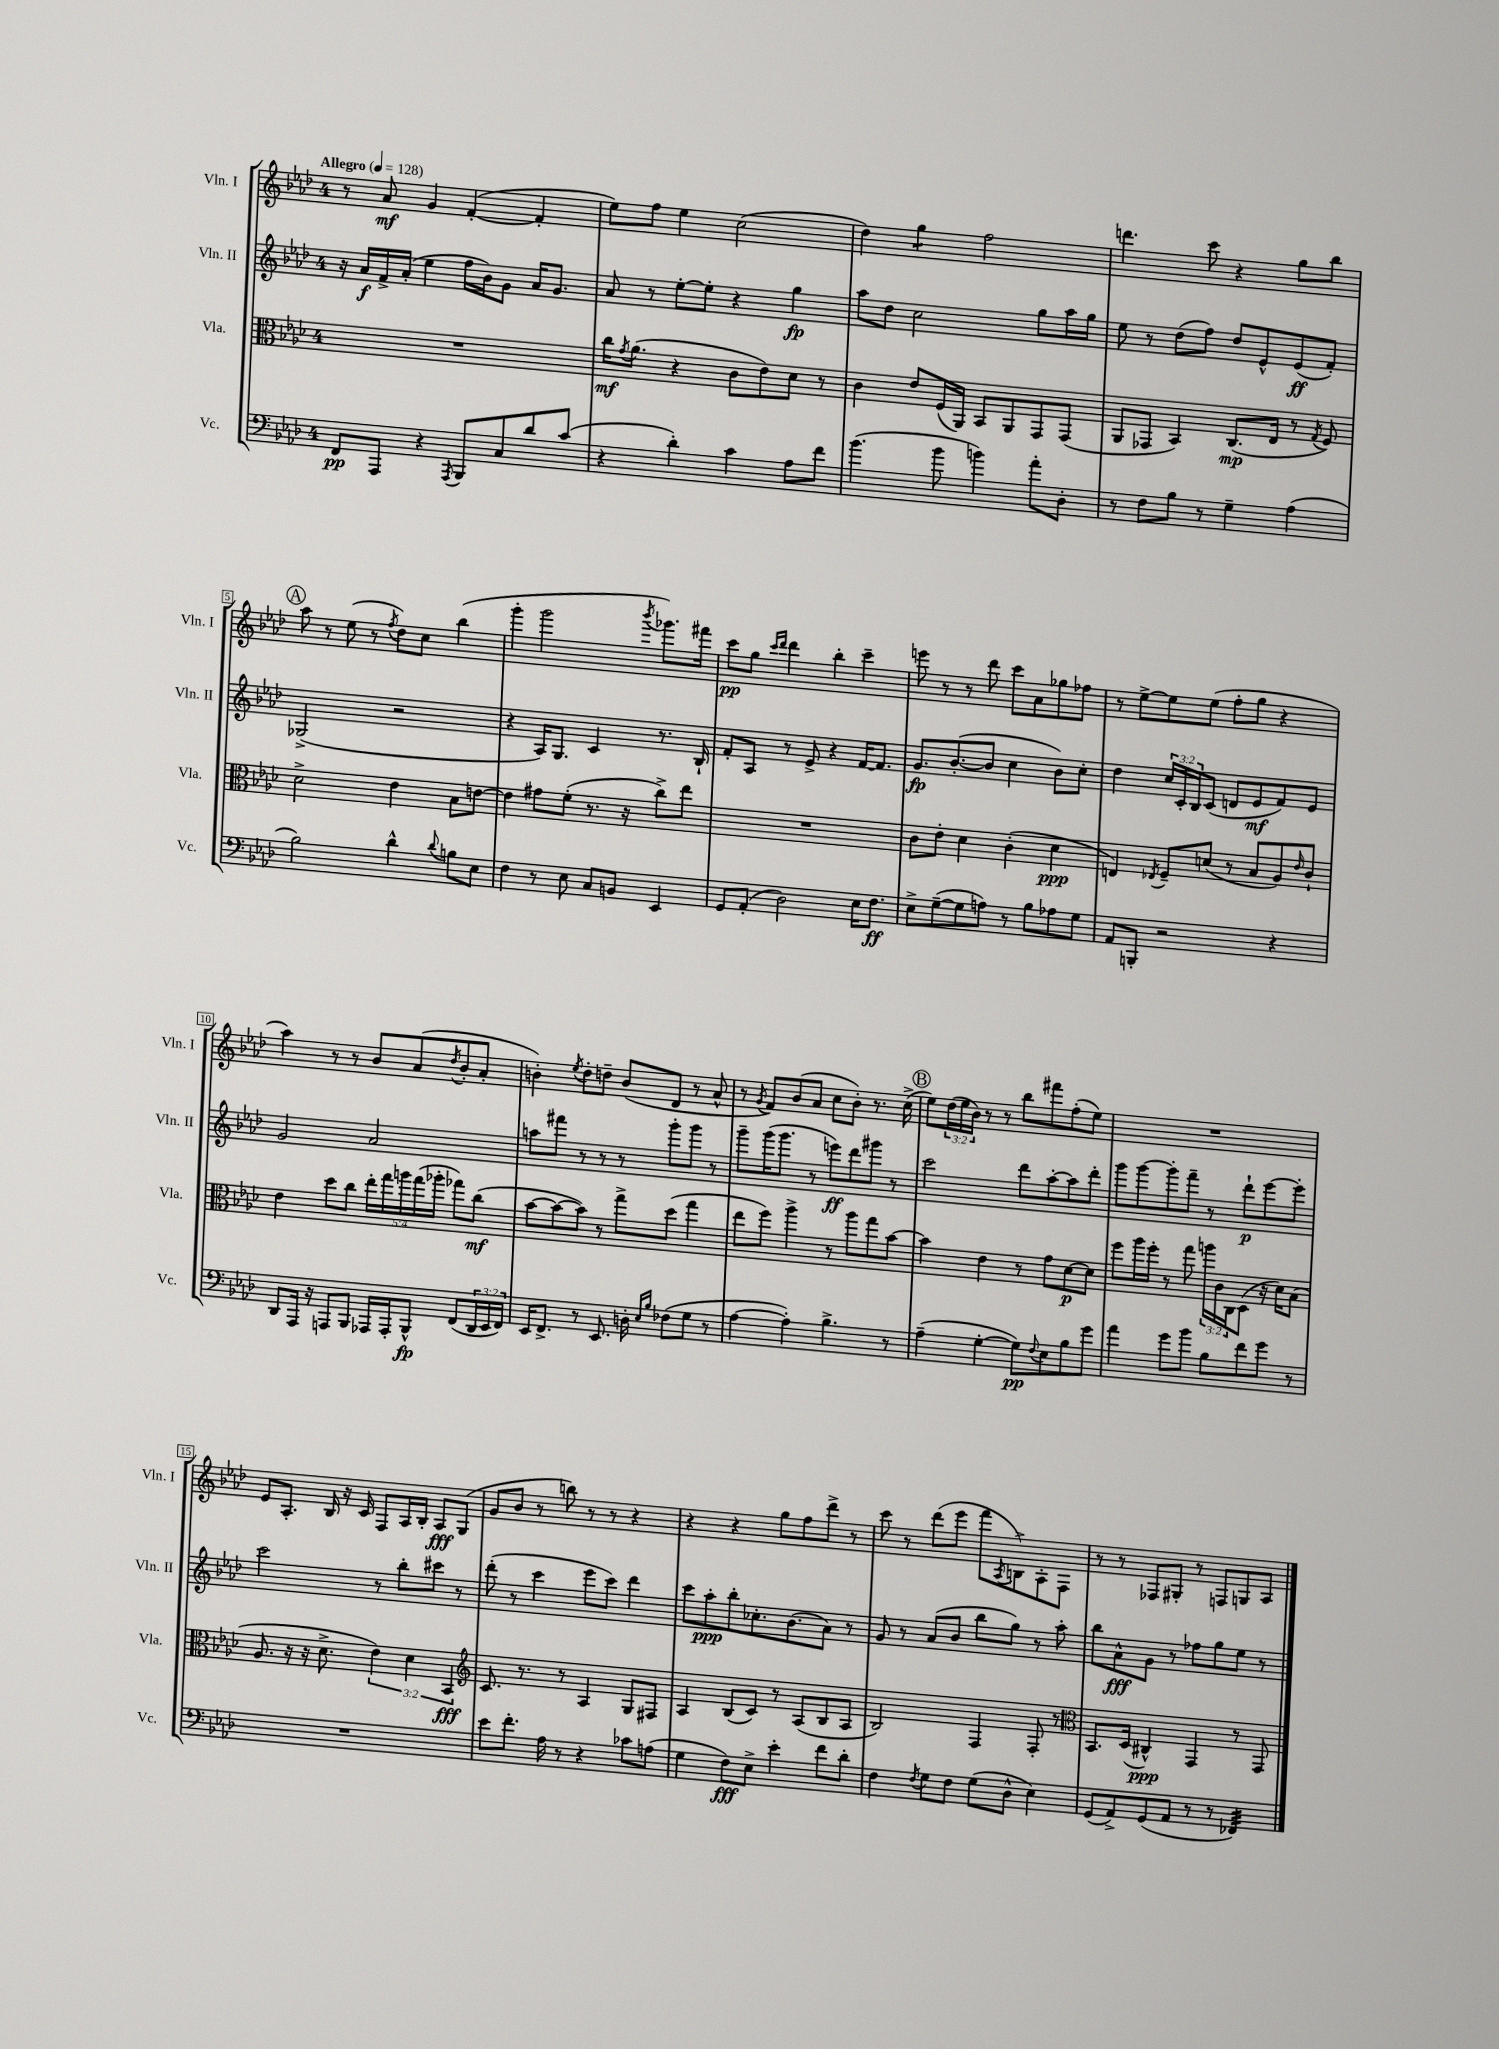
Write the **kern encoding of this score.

**kern	**kern	**kern	**kern
*staff4	*staff3	*staff2	*staff1
*clefF4	*clefC3	*clefG2	*clefG2
*k[b-e-a-d-]	*k[b-e-a-d-]	*k[b-e-a-d-]	*k[b-e-a-d-]
*M4/4	*M4/4	*M4/4	*M4/4
*MM128	*MM128	*MM128	*MM128
8FF	1r	16r	8r
.	.	16a-	.
8AAA-	.	16f^	8a-
.	.	(16a-'	.
4r	.	4ee-	4g
8qAAA-	.	.	.
8BBB-	.	16ff	([4f'
.	.	16b-)	.
8C	.	8g	.
8d-	.	16a-	4f']
.	.	8.g	.
(8c	.	.	.
=	=	=	=
4r	16cc	8a-	8ee-)
.	8qg	.	.
.	(8.a-	.	.
.	.	8r	8ff
4d-')	4r	[8ee-'	4ee-
.	.	8ee-']	.
4c	8c	4r	(2cc
.	8e-)	.	.
8A-	8d-	4gg	.
8f	8r	.	.
=	=	=	=
(4.b-	4c	8aa-	4dd-)
.	.	8dd-	.
.	8e-	2cc	4gg
8b-	(16F	.	.
.	16AA-)	.	.
4b)	8BB-	.	2ff
.	8AA-	.	.
8a-'	8GG	8gg	.
8D-'	(8GG	16aa-	.
.	.	16gg	.
=	=	=	=
8r	8AA-	8ee-	4.ddd
8F	8GG-	8r	.
8B-	4BB-)	(8dd-	.
8r	.	8ff)	8ccc
4G~	(8.C	8dd-	4r
.	.	8e-^^	.
.	16E-	.	.
(4A-	8r	(8e-	8gg
.	8qG	.	.
.	8F)	8f')	8bb-
=	=	=	=
2B-)	2d-^	(2G-^	8aa-
.	.	.	8r
.	.	.	(8ee-
.	.	.	8r
.	.	.	8qff
4d-^^	4e-	2r	8dd-)
.	.	.	8cc
8qqd-	.	.	.
8B	8B-	.	(4bb-
8E-	[8e	.	.
=	=	=	=
4F	4e]	4r	4ggg'
8r	8g#	16A-)	2ggg
.	.	8.G	.
8E-	(8f'	.	.
8C	8.r	4c	.
8BB	.	.	.
.	16r	.	.
.	.	.	8qbbb-
4EE-	8cc^)	8.r	8.ggg-)
.	8ee-	.	.
.	.	16B-`	16fff#
=	=	=	=
8GG	1r	8f'	8ccc
(8AA-'	.	8A-	8gg
.	.	.	16qqccc
.	.	.	16qqddd-
2D-)	.	8r	4ddd-
.	.	8e-^	.
.	.	4r	4bb-'
16E-	.	[16f	4ccc~
8.F	.	8.f]	.
=	=	=	=
8E-^	8c	8.g	8eee
([8G~	8e-'	.	8r
.	.	([8.b-'	.
8G]	4d-	.	8r
8A)	.	8b-]	8ddd-
8r	(4c'	4cc	8ccc
8B-	.	.	8a-
8A-	4d-	8b-)	8gg-
8G	.	8cc'	8ff-
=	=	=	=
8AA-	4E)	4dd-	8r
8BBB'	.	.	[8ee-^
.	8qE-	.	.
2r	8F~	24cc	8ee-]
.	.	24c'	.
.	.	24B-	.
.	(8d	(8c	(8ee-
.	8r	8d	8ff'
.	8B-	8e-	8gg
4r	8A-)	8f)	4r
.	16qqe-	.	.
.	8c`	8e-	.
=	=	=	=
8DD-	4e-	2g	4aa-)
16AAA-	.	.	.
16r	.	.	.
8AAA	8dd-	.	8r
8BBB-	8cc	.	8r
16AAA-	20ee-'	2a-	8b-
.	20gg	.	.
16AAA-'	.	.	.
.	20aa	.	.
8BBB-^^	.	.	(8a-
.	(20gg	.	.
.	20aa-'	.	.
.	.	.	8qdd-
(8FF	8gg-)	.	8b-'
24DD-	(8cc	.	8a-'
24EE-	.	.	.
24FF)	.	.	.
=	=	=	=
16EE-	[8b-	8aa	4b')
8.FF^	.	.	.
.	8b-_	8fff#	.
.	.	.	8qee-
8r	8b-])	8r	8dd-'
8.EE-	8r	8r	8dd~
.	8gg^	8r	(8b
16D'	.	.	.
16qqE-	.	.	.
16qqB-	.	.	.
(8F-	(8dd-	8ggg'	8d-
8G	4gg	8ggg	8r
8r	.	8r	8a-^^
=	=	=	=
[4A-	8ee-	8ggg~	8r
.	.	.	8qg
.	8ff)	(16ggg	8f)
.	.	8.ggg	.
4A-'])	4aa-^	.	(8b-
.	.	8r	8a-
4.B-^	8r	8eee)	8cc
.	8aa-	8ddd-	8b-')
.	8gg	8ggg#	8.r
8r	[8b-	8r	.
.	.	.	(16cc^
=	=	=	=
(4A-~	4b-]	2ccc	8ee-)
.	.	.	(24dd-
.	.	.	24ee-
.	.	.	24b-)
[4G'	4e-	.	8r
.	.	.	8r
8G])	8r	8ddd-	8bb-
8qqF	.	.	.
8E-	8g	[8aa-'	8fff#
8B-	[8d-	8aa-]	(8ff'
8g	8d-]	8ddd-'	8ee-)
=	=	=	=
4a-	8ff	8ggg	1r
.	16aa-	[8ggg	.
.	16ff'	.	.
8g	8r	8ggg']	.
8b-	8gg	8fff~	.
8B-	24aa	8r	.
.	24c	.	.
.	24C	.	.
8f	(8D-	8ddd-`	.
8g	16r	[8eee-	.
.	16d-)	.	.
8r	(8B-	8eee-']	.
=	=	=	=
1r	8.A-	2ccc	8e-
.	.	.	8.A-'
.	16r	.	.
.	16r	.	.
.	8.d-^	.	16B-
.	.	.	16r
.	.	.	16c
.	6e-)	8r	8F
.	.	8bb-'	16A-
.	6d-	.	.
.	.	.	16B-'
.	.	8ccc#	8A-
.	6BB-	.	.
.	.	8r	(8G
=	=	=	=
*	*clefG2	*	*
8e-	8.c	(8ddd-'	8g
8.f'	.	8r	8b-
.	8.r	.	.
.	.	4ccc	8r
16A-	.	.	.
8r	8r	.	8bb)
4r	4A-	8eee-	8r
.	.	8ccc)	8r
8c-	8G	4ddd-	4r
(8A	8F#	.	.
=	=	=	=
4G	4A-	8ccc	4r
.	.	8aa-'	.
8F)	(8B-	8bb-'	4r
8E-^	8c)	8.cc-'	.
4e-'	8r	.	8gg
.	.	(8.b-	.
.	(8A-	.	8ff
8f	8B-	8a-)	8ddd-^
8d-'	8A-	8r	8r
=	=	=	=
4F	2B-)	8g	8ccc
.	.	8r	8r
8qF	.	.	.
8G	.	(8a-	(8ddd-
8F	.	8b-	8eee-
(8G	4F	8bb-	8fff
.	.	.	8qA-
8D-^^	.	8gg)	8B^)
4E-)	8F'	8r	8A-'
.	8r	8aa-'	8F
=	=	=	=
*	*clefC3	*	*
(8GG	8.BB-	8bb-	8r
8AA-^)	.	8a-^^	8r
.	(16D-	.	.
(8GG	4C#^^)	8g	8F-
8AA-	.	8r	8G#'
8r	4GG	8ff-	8r
8r	.	8gg	8F
4FF-)	8r	8ee-	8G
.	8GG	8r	8A-
==	==	==	==
*-	*-	*-	*-
